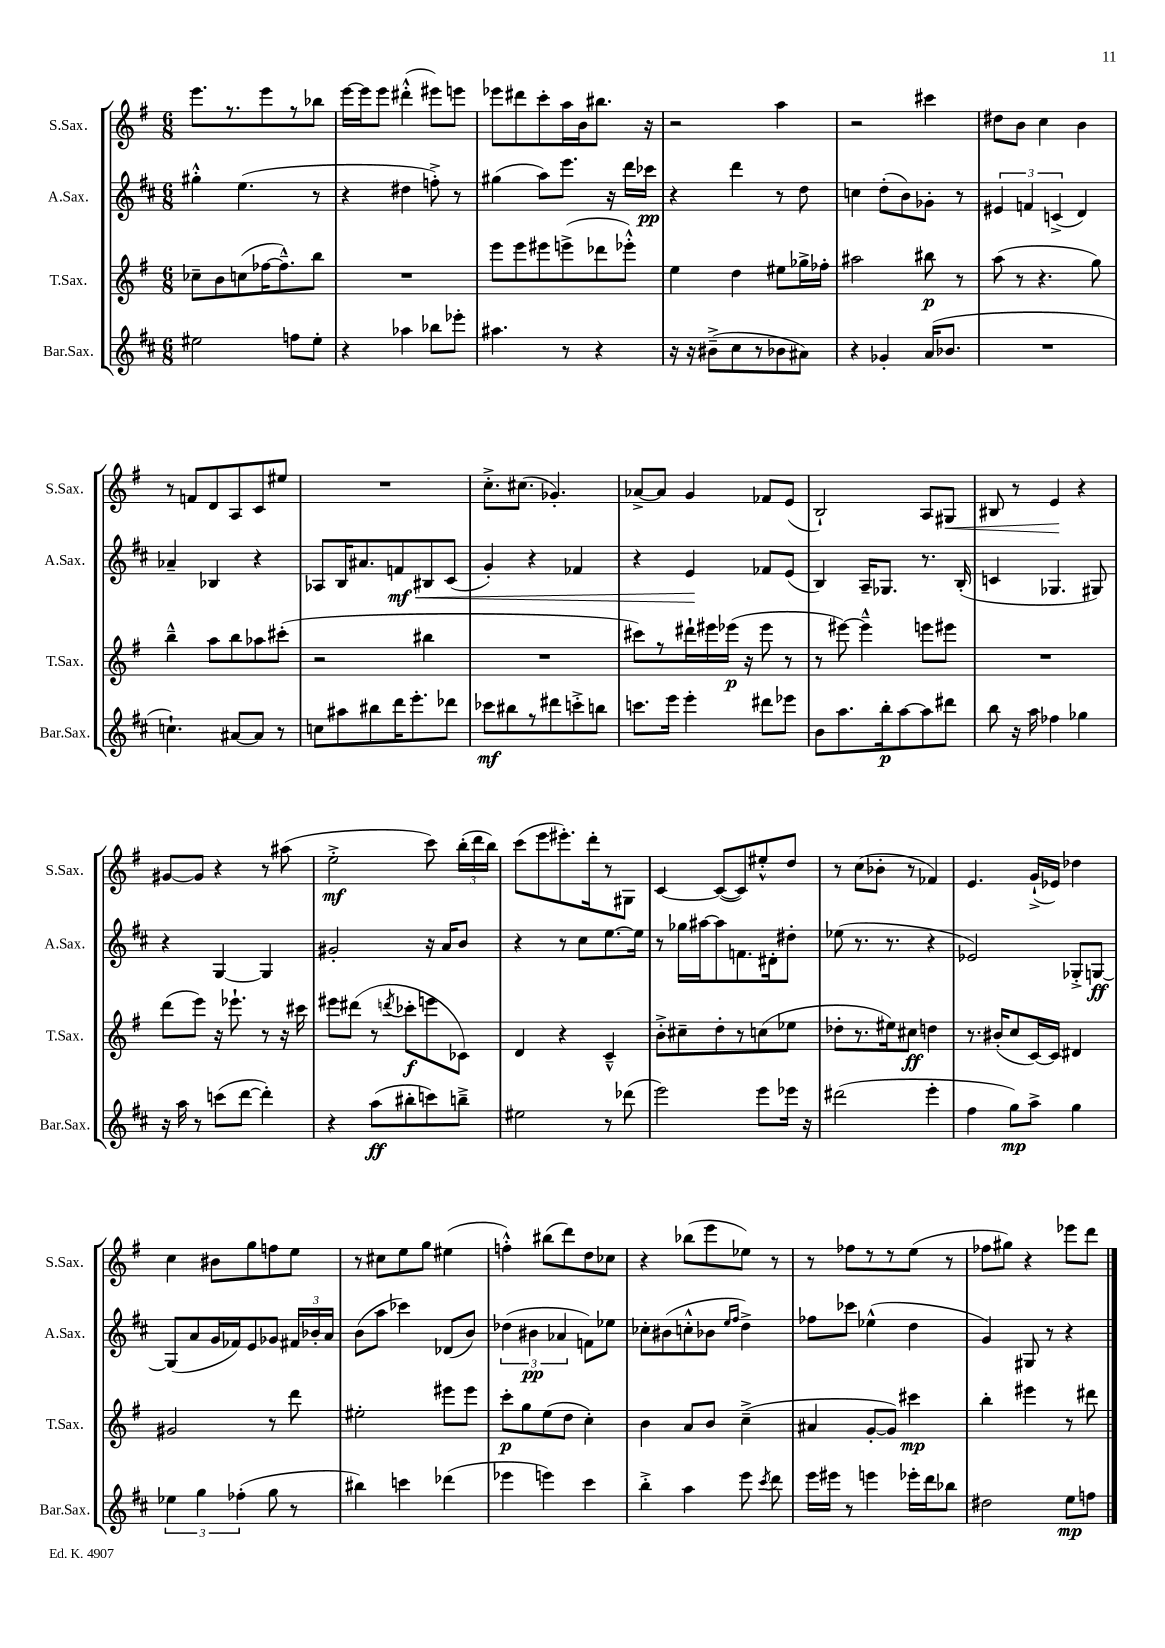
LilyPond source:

<<
\new StaffGroup <<
\new Staff = "s0" \with { instrumentName = "S.Sax." shortInstrumentName = "S.Sax." } {
    \clef treble \key g \major \numericTimeSignature \time 6/8
    \autoBeamOff e'''8.[ r8. e'''8 r8 bes''8] |
    e'''16[~ e'''16 e'''8] dis'''4-.-^( eis'''8[) e'''8] |
    ees'''8[ dis'''8 c'''8-. a''16 b'16 bis''8.] r16 |
    r2 a''4 |
    r2 cis'''4 |
    dis''8[ b'8] c''4 b'4 |
    r8 f'8[ d'8 a8 c'8 eis''8] |
    R2. |
    c''8.[-.-> cis''8.]( ges'4.-.) |
    aes'8[~-> aes'8] g'4 fes'8[ e'8]( |
    b2-!) a8[ gis8]\< |
    bis8 r8 e'4\! r4 |
    gis'8[~ gis'8] r4 r8 ais''8( |
    e''2-.->\mf c'''8) \tuplet 3/2 { b''16[-.( d'''16 b''16]) } |
    c'''8[( e'''8 eis'''8.-.) d'''16-. r8 gis8] |
    c'4~ c'8[~( c'8) eis''8-.-^ d''8] |
    r8 c''8[( bes'8]-. r8 fes'4) |
    e'4. g'16[-!->( ees'16]) des''4 |
    c''4 bis'8[ g''8 f''8 e''8] |
    r8 cis''8[ e''8 g''8] eis''4( |
    f''4-.-^) bis''8[( d'''8) d''8 ces''8] |
    r4 bes''8[( e'''8 ees''8]) r8 |
    r8 fes''8[ r8 r8 e''8]( r8 |
    fes''8[ gis''8]) r4 ees'''8[ d'''8] \bar "|." |
}
\new Staff = "s1" \with { instrumentName = "A.Sax." shortInstrumentName = "A.Sax." } {
    \clef treble \key d \major \numericTimeSignature \time 6/8
    \autoBeamOff gis''4-.-^ e''4.( r8 |
    r4 dis''4 f''8-.->) r8 |
    gis''4( a''8[) e'''8.] r16 d'''16[ ces'''16]\pp |
    r4 d'''4 r8 d''8 |
    c''4 d''8[-.( b'8) ges'8]-. r8 |
    \tuplet 3/2 { eis'4 f'4 c'4->( } d'4) |
    aes'4-- bes4 r4 |
    aes8[ b16 ais'8. f'8\mf\< bis8 cis'8]( |
    g'4-.) r4 fes'4 |
    r4 e'4\! fes'8[ e'8]( |
    b4) a16[-- ges8.] r8. b16-.( |
    c'4 ges4. gis8) |
    r4 g4~ g4 |
    gis'2-. r16 a'16[ b'8] |
    r4 r8 cis''8[ e''8.~ e''16] |
    r8 ges''16[ ais''16~ ais''8 f'8. dis'16-. dis''8]-. |
    ees''8( r8. r8. r4 |
    ees'2) ges8[-.-> g8]~\ff |
    g8[( a'8 g'16 fes'16) e'8 ges'8] \tuplet 3/2 { fis'16[ bes'16-. a'16] } |
    b'8[( a''8] ces'''4) des'8[( b'8]) |
    \tuplet 3/2 { des''4( bis'4\pp aes'4 } f'8[) ees''8] |
    ces''8[-. bis'8( c''8-.-^ bes'8] \grace { e''16[ fis''16] } d''4->) |
    fes''8[ ces'''8] ees''4-^( d''4 |
    g'4) gis8 r8 r4 \bar "|." |
}
\new Staff = "s2" \with { instrumentName = "T.Sax." shortInstrumentName = "T.Sax." } {
    \clef treble \key g \major \numericTimeSignature \time 6/8
    \autoBeamOff ces''8[-- b'8 c''8( fes''16~ fes''8.---^) b''8] |
    R2. |
    e'''8[ e'''8 eis'''8 e'''8->( des'''8 ees'''8]-.-^) |
    e''4 d''4 eis''8[ ges''16-> fes''16]-. |
    ais''2 bis''8\p r8 |
    a''8( r8 r4. g''8) |
    b''4---^ a''8[ b''8 aes''8 cis'''8]-.( |
    r2 bis''4 |
    R2. |
    cis'''8[) r8 dis'''16-! eis'''16 ees'''16]\p( r16 ees'''8 r8 |
    r8 eis'''8~) eis'''4---^ e'''8[ eis'''8] |
    R2. |
    d'''8[( e'''8]) r16 ees'''8.-! r8 r16 cis'''16 |
    eis'''8[ dis'''8]( r8 \acciaccatura { d'''8 } ces'''8[-.\f e'''8 ces'8]) |
    d'4 r4 c'4---^ |
    b'8[-.-> cis''8-- d''8-. r8 c''8( ees''8] |
    des''8[-. r8. eis''16) cis''8]\ff d''4 |
    r8. bis'16[-.( c''8 c'16~) c'16] dis'4 |
    gis'2 r8 d'''8 |
    eis''2-. eis'''8[ eis'''8] |
    c'''8[-.\p g''8 e''8( d''8] c''4-.) |
    b'4 a'8[ b'8] c''4--->( |
    ais'4 g'8[~-. g'8]) cis'''4\mp |
    b''4-. eis'''4 r8 dis'''8 \bar "|." |
}
\new Staff = "s3" \with { instrumentName = "Bar.Sax." shortInstrumentName = "Bar.Sax." } {
    \clef treble \key d \major \numericTimeSignature \time 6/8
    \autoBeamOff eis''2 f''8[ eis''8]-. |
    r4 aes''4 bes''8[ ees'''8]-. |
    ais''4. r8 r4 |
    r16 r16 bis'8[--->( cis''8 r8 bes'8 ais'8]) |
    r4 ges'4-. a'16[( bes'8.] |
    R2. |
    c''4.-!) ais'8[~ ais'8] r8 |
    c''8[ ais''8 bis''8 d'''16 e'''8.-. des'''8] |
    ces'''8[\mf bis''8 r8 dis'''8 c'''8-.-> b''8] |
    c'''8.[ e'''16] e'''4-. dis'''8[ ees'''8] |
    b'8[ a''8. b''16-.\p a''8~ a''8 dis'''8] |
    b''8 r16 a''16 fes''4 ges''4 |
    r16 a''16 r8 c'''8[( d'''8]~ d'''4-.) |
    r4 a''8[\ff( bis''8-. c'''8) b''8]---> |
    eis''2 r8 des'''8( |
    e'''2) e'''8[ ees'''16] r16 |
    dis'''2( e'''4-. |
    fis''4 g''8[\mp) a''8]-> g''4 |
    \tuplet 3/2 { ees''4 g''4 fes''4-.( } g''8 r8 |
    bis''4) c'''4 des'''4( |
    ees'''4 e'''4) cis'''4 |
    b''4-.-> a''4 e'''8 \acciaccatura { cis'''8 } d'''8 |
    e'''16[ eis'''16] r8 e'''4 ees'''16[-. d'''16 bes''8] |
    dis''2 e''8[\mp f''8] \bar "|." |
}
>>
>>
\layout { \context { \Score \remove "Bar_number_engraver" } }
